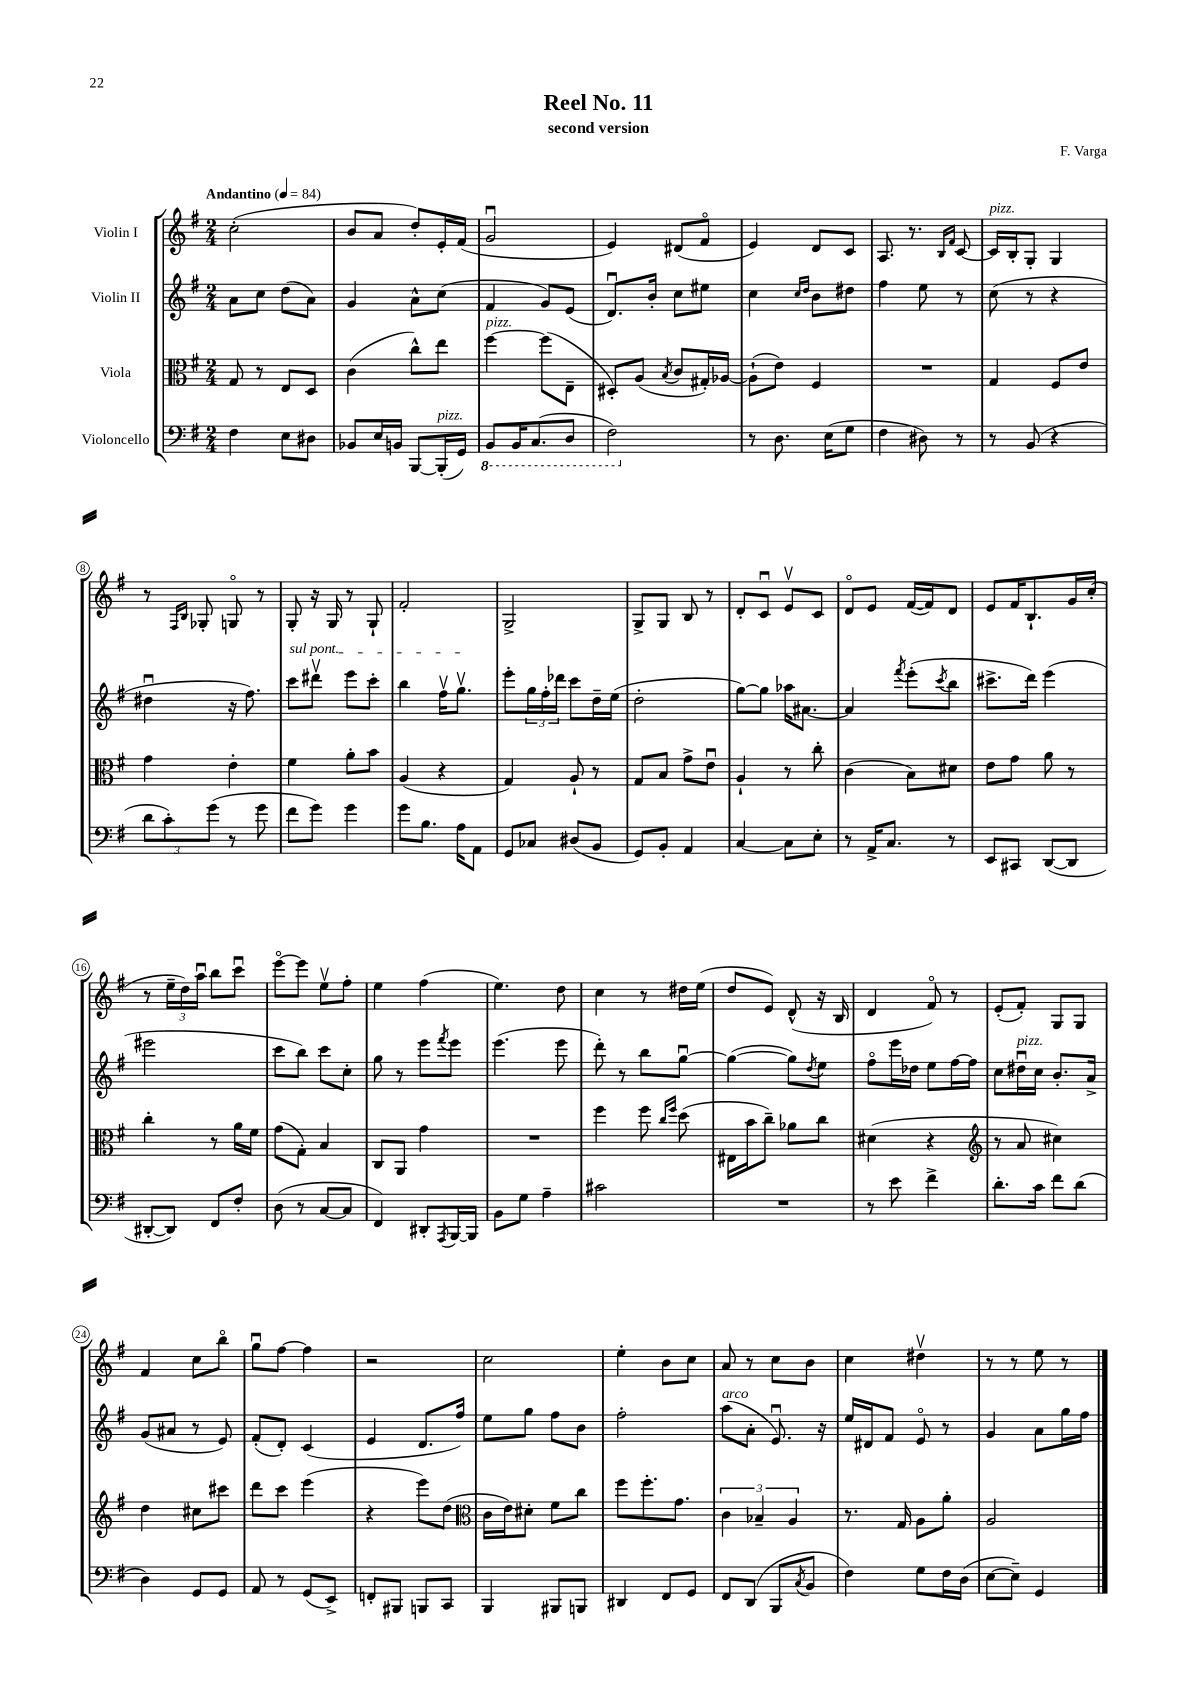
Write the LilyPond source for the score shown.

\header { title = "Reel No. 11" composer = "F. Varga" subtitle = "second version" }
<<
\new StaffGroup <<
\new Staff = "s0" \with { instrumentName = "Violin I" } {
    \clef treble \key g \major \numericTimeSignature \time 2/4 \tempo "Andantino" 4 = 84
    c''2-.( |
    b'8 a'8 d''8-.) e'16-. fis'16( |
    g'2\downbow |
    e'4) dis'8( fis'8\flageolet |
    e'4) d'8 c'8 |
    a8. r8. \grace { b16 fis'16 } c'8~ |
    c'16^\markup { \italic "pizz." } b16-. g8-. g4 |
    r8 \grace { fis16 b16 } ges8-. g8\flageolet r8 |
    g8-. r16 g16 r8 g8-! |
    fis'2-. |
    g2-> |
    g8-> g8 b8 r8 |
    d'8-. c'8\downbow e'8\upbow c'8 |
    d'8\flageolet e'8 fis'16~( fis'16) d'8 |
    e'8 fis'16 b8.-! g'16 c''16-.( |
    r8 \tuplet 3/2 { e''16-- d''16) a''16\downbow } b''8 c'''8\downbow |
    e'''8~\flageolet e'''8 e''8\upbow fis''8-. |
    e''4 fis''4( |
    e''4.) d''8 |
    c''4 r8 dis''16 e''16( |
    d''8 e'8) d'8-^( r16 b16 |
    d'4 fis'8\flageolet) r8 |
    e'8-.( fis'8-.) g8 g8 |
    fis'4 c''8 b''8\flageolet |
    g''8\downbow fis''8~ fis''4 |
    r2 |
    c''2 |
    e''4-. b'8 c''8 |
    a'8 r8 c''8 b'8 |
    c''4 dis''4\upbow |
    r8 r8 e''8 r8 \bar "|." |
}
\new Staff = "s1" \with { instrumentName = "Violin II" } {
    \clef treble \key g \major \numericTimeSignature \time 2/4
    a'8 c''8 d''8( a'8) |
    g'4 a'8-^ c''8( |
    fis'4 g'8) e'8( |
    d'8.\downbow) b'16-. c''8 eis''8 |
    c''4 \grace { c''16 d''16 } b'8 dis''8 |
    fis''4 e''8 r8 |
    c''8( r8 r4 |
    dis''4\downbow r16 fis''8.) |
    \once \override TextSpanner.bound-details.left.text = \markup { \italic "sul pont." } c'''8\startTextSpan dis'''8\upbow e'''8 c'''8-. |
    b''4 fis''16\upbow g''8.\upbow\stopTextSpan |
    e'''8-. \tuplet 3/2 { g''16 fis''16-. des'''16 } c'''8 d''16-- e''16( |
    d''2-. |
    g''8~) g''8 aes''16 ais'8.~ |
    ais'4 \acciaccatura { fis'''8 } e'''8-.( \acciaccatura { c'''8 } b''8 |
    cis'''8.-> d'''16) e'''4( |
    eis'''2 |
    c'''8 b''8) c'''8 c''8-. |
    g''8 r8 e'''8 \acciaccatura { fis'''8 } e'''8 |
    e'''4.( e'''8 |
    d'''8-.) r8 b''8 g''8~\downbow |
    g''4~( g''8) \acciaccatura { d''8 } e''8 |
    fis''8\flageolet e'''16 des''16 e''8 fis''16~ fis''16 |
    c''8 dis''16\downbow^\markup { \italic "pizz." } c''16 b'8.-. a'16-> |
    g'8( ais'8 r8 e'8) |
    fis'8-.( d'8-.) c'4( |
    e'4 d'8. fis''16) |
    e''8 g''8 fis''8 b'8 |
    fis''2-. |
    a''8^\markup { \italic "arco" }( a'8-. e'8.\downbow) r16 |
    e''16 dis'16 fis'8 e'8\flageolet r8 |
    g'4 a'8 g''16 fis''16 \bar "|." |
}
\new Staff = "s2" \with { instrumentName = "Viola" } {
    \clef alto \key g \major \numericTimeSignature \time 2/4
    g8 r8 e8 d8 |
    c'4( c''8-^) e''8 |
    fis''4~^\markup { \italic "pizz." } fis''8( e8-- |
    dis8-.) a8( \acciaccatura { b8 } c'8 gis16-.) aes16~ |
    aes8-!( e'8) fis4 |
    R2 |
    g4 fis8 e'8 |
    g'4 e'4-. |
    fis'4 a'8-. b'8 |
    a4( r4 |
    g4) a8-! r8 |
    g8 b8 g'8-> e'8\downbow |
    a4-! r8 c''8-. |
    c'4( b8) dis'8 |
    e'8 g'8 a'8 r8 |
    c''4-. r8 a'16 fis'16 |
    g'8( g8-.) b4 |
    c8 a,8 g'4 |
    R2 |
    fis''4 fis''8 \grace { c''16 fis''16 } d''8( |
    eis16 b'16 c''8--) aes'8 c''8 |
    dis'4( r4 |
    \clef treble r8 a'8 cis''4) |
    d''4 cis''8 cis'''8 |
    d'''8 c'''8 e'''4( |
    r4 e'''8) d''8( |
    \clef alto c'16 e'16) dis'8-. fis'8 c''8 |
    fis''8 fis''8.-. g'8. |
    \tuplet 3/2 { c'4 bes4-- a4 } |
    r8. g16 a8 a'8-. |
    a2 \bar "|." |
}
\new Staff = "s3" \with { instrumentName = "Violoncello" } {
    \clef bass \key g \major \numericTimeSignature \time 2/4
    fis4 e8 dis8 |
    bes,8 e16 b,16 b,,8~ b,,16-.^\markup { \italic "pizz." }( g,16) |
    \ottava #-1 b,,8 b,,16 c,8.( d,8 |
    fis,2) \ottava #0 |
    r8 d8. e16( g8 |
    fis4 dis8) r8 |
    r8 b,8( r4 |
    \tuplet 3/2 { d'8 c'8-.) g'8( } r8 g'8 |
    fis'8 g'8) g'4 |
    g'8 b8. a16 a,8 |
    g,8 ces8 dis8( b,8 |
    g,8) b,8-. a,4 |
    c4~ c8 e8-. |
    r8 a,16-> c8. r8 |
    e,8 cis,8 d,8~( d,8 |
    dis,8~-. dis,8) fis,8 fis8-. |
    d8( r8 c8~ c8 |
    fis,4) dis,8-. \acciaccatura { a,,8 } b,,16~ b,,16 |
    b,8 g8 a4-- |
    cis'2 |
    R2 |
    r8 e'8 fis'4-> |
    d'8.-. c'16 fis'8 d'8( |
    d4) g,8 g,8 |
    a,8 r8 g,8( e,8->) |
    f,8-. bis,,8 b,,8 c,8 |
    b,,4 bis,,8 b,,8 |
    dis,4 fis,8 g,8 |
    fis,8 d,8( b,,8 \acciaccatura { c8 } b,8 |
    fis4) g8 fis16 d16( |
    e8~ e8--) g,4 \bar "|." |
}
>>
>>
\layout { \context { \Score \override BarNumber.stencil = #(make-stencil-circler 0.1 0.3 ly:text-interface::print) } }
